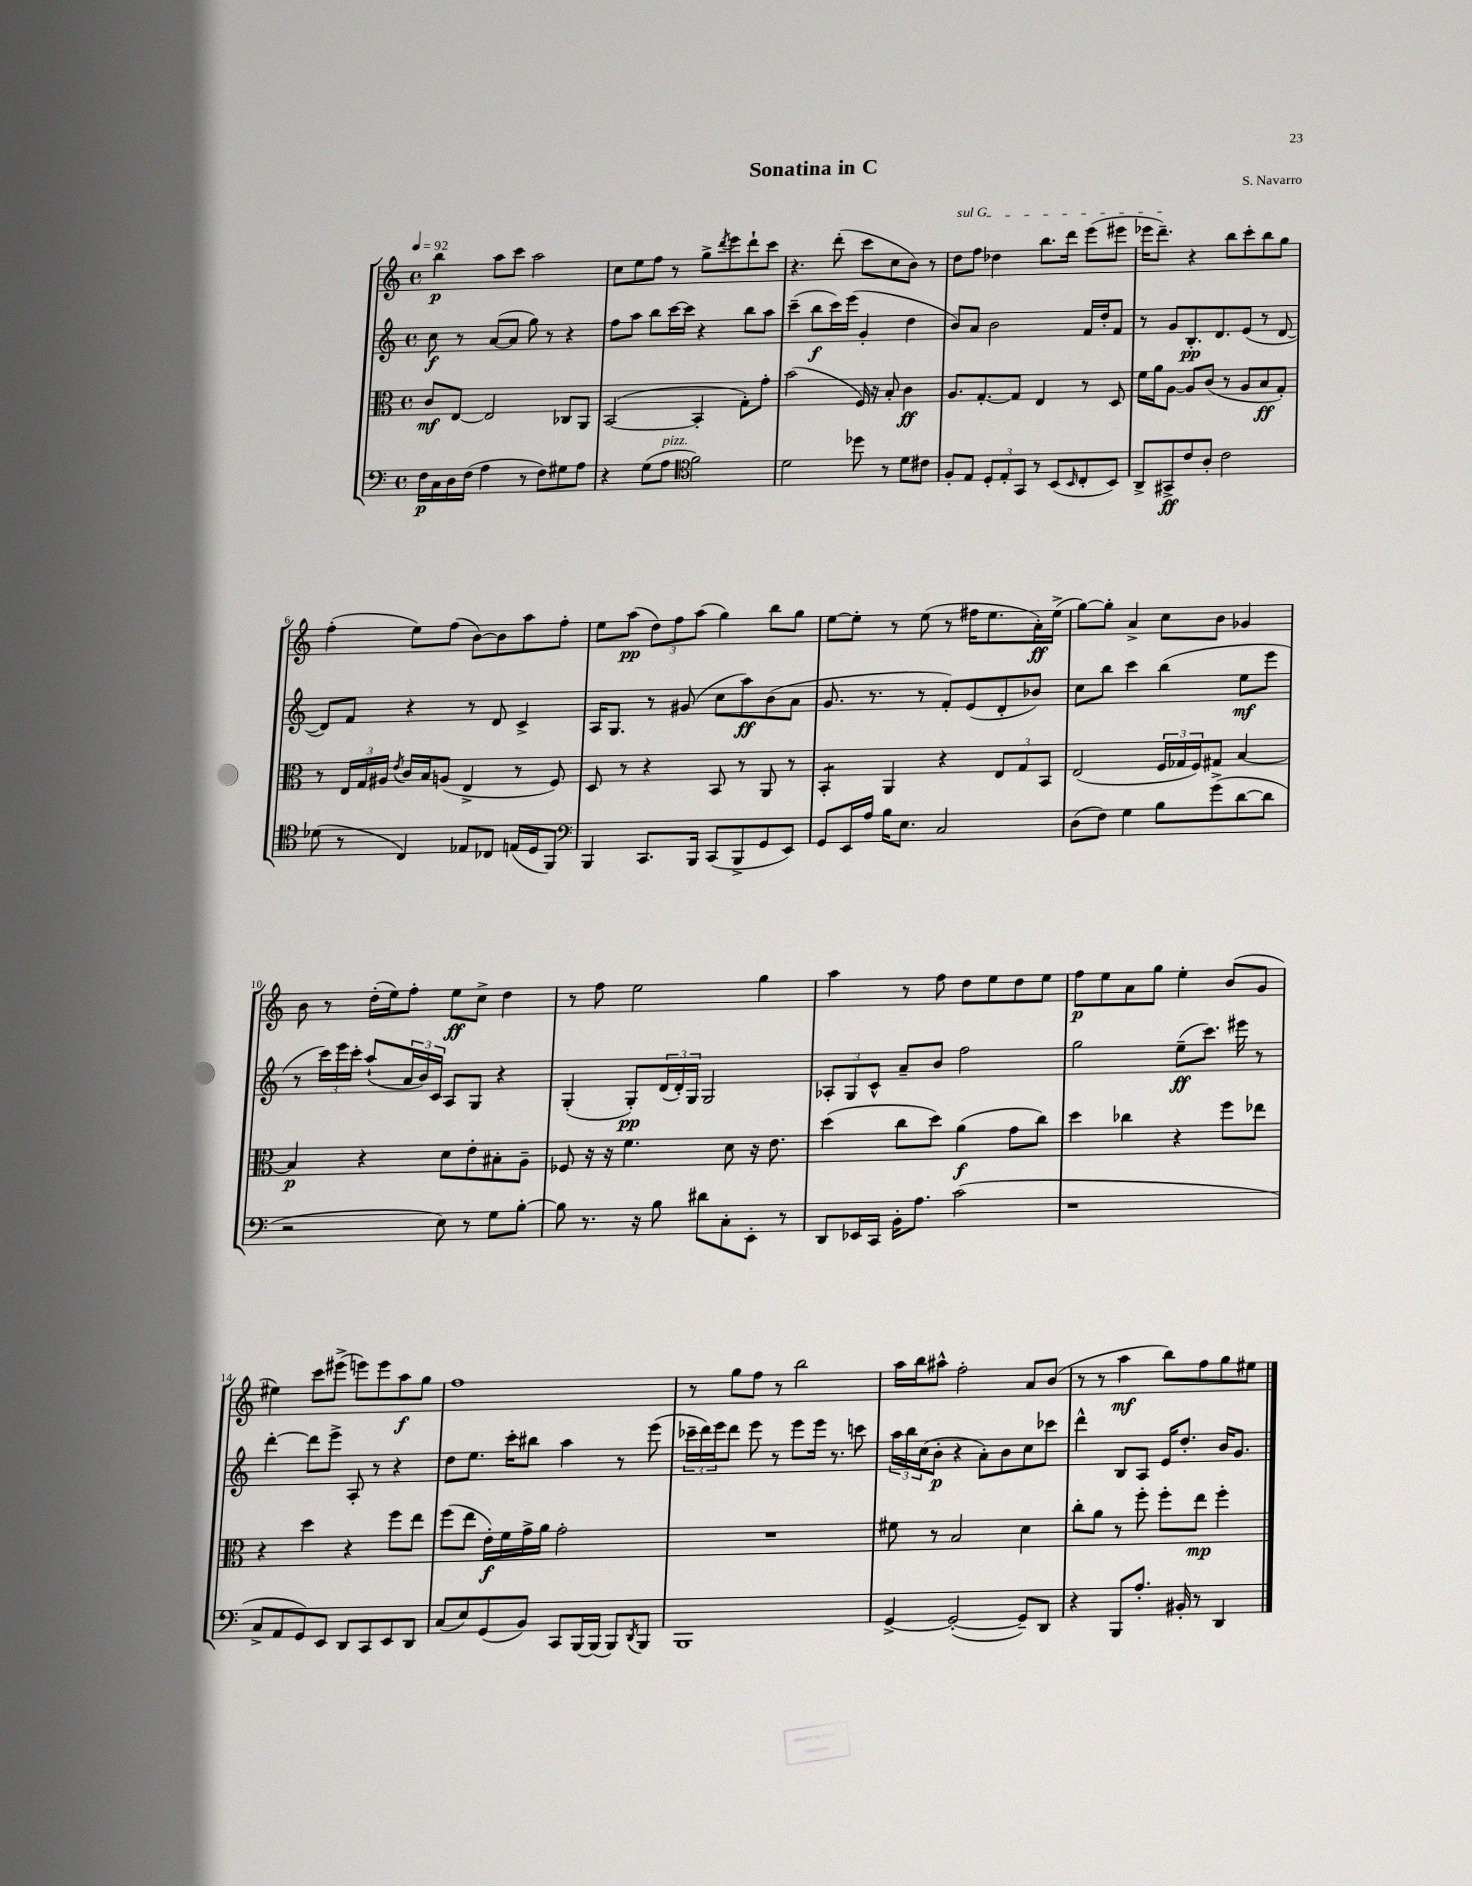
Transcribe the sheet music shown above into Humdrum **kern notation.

**kern	**kern	**kern	**kern
*staff4	*staff3	*staff2	*staff1
*clefF4	*clefC3	*clefG2	*clefG2
*k[]	*k[]	*k[]	*k[]
*M4/4	*M4/4	*M4/4	*M4/4
*met(c)	*met(c)	*met(c)	*met(c)
*MM92	*MM92	*MM92	*MM92
16F	8c	8cc	4bb
16C	.	.	.
16D	[8E	8r	.
(16F	.	.	.
4A	2E]	([8a	8aa
.	.	8a]	8ccc
8r	.	8gg)	2aa
8F)	.	8r	.
8G#	8C-	4r	.
8A	8AA	.	.
=	=	=	=
4r	([2BB	8ff	8cc
.	.	8aa	8ee
(8G	.	8bb	8ff
8A	.	[16ccc	8r
.	.	16ccc]	.
*clefC4	*	*	*
2f)	4BB']	4r	8gg^
.	.	.	8qddd
.	.	.	8eee
.	8G')	8bb	8ddd`
.	8g'	8aa	8ccc
=	=	=	=
2d	(2b	(4ccc~	4.r
.	.	8bb	.
.	.	16ccc)	(8ddd'
.	.	(16eee	.
8dd-	16F)	4g'	8ccc
.	16r	.	.
8r	8B'	.	8cc
8d	4c	4dd	8b)
8c#	.	.	8r
=	=	=	=
8F'	8.A	8b)	8dd
8E	.	8a	8ff
.	[8.G'	.	.
12D'	.	2b	4dd-
12E'	.	.	.
.	8G]	.	.
12GG	.	.	.
8r	4E	.	8.bb
(8BB	.	.	.
.	.	.	16ddd
16qqBB	.	.	.
8C'	8r	16f	(8eee
.	.	16dd'	.
8BB)	8D	8f	8eee#
=	=	=	=
8AA^	16f	8r	16eee-
.	16a	.	8.ddd~)
8GG#^	[8A	8g	.
8c	8A]	8.B'	4r
8A'	(8c	.	.
.	.	8.d	.
2c	8r	.	8bb
.	8A	(8e	8ccc'
.	8B	8r	8bb
.	8G')	[8d	8gg
=	=	=	=
(8d-	8r	8d])	(4ff'
8r	24E	8f	.
.	24G	.	.
.	24A#	.	.
.	8qe	.	.
4C)	16c	4r	8ee)
.	16B	.	.
.	(8A	.	(8ff
8E-	4E^	8r	[8b)
8C-	.	8d	8b]
(16E	8r	4c^	8aa
16D	.	.	.
8FF)	8F)	.	8ff'
=	=	=	=
*clefF4	*	*	*
4BBB	8D	16A	8ee
.	.	8.G	.
.	8r	.	(8aa
8.CC	4r	8r	12dd)
.	.	.	12ff
.	.	(8g#	.
.	.	.	(12aa
16BBB	.	.	.
(8CC	8BB	8cc	4gg)
8BBB^	8r	8aa)	.
8GG	8AA	(8b	8bb
8EE)	8r	8a	8gg
=	=	=	=
8GG	4BB'	8.g	[8ee
16EE	.	.	8ee']
16A	.	8.r	.
16B	4AA	.	8r
8.E	.	.	.
.	.	8r	(8ee
2C	4r	8f')	8r
.	.	(8e	16ff#
.	.	.	8.ee
.	12E	8d'	.
.	12G	.	.
.	.	8b-)	16a')
.	12BB	.	.
.	.	.	(16ee^
=	=	=	=
(8D	(2E	8cc	[8gg)
8F)	.	8bb	8gg']
4G	.	4ccc	4a^
8B	24F	(4bb	8cc
.	24G-	.	.
.	24F)	.	.
(8g^	8G#	.	8b
[8d	[4B	8ee	4g-
8d]	.	8eee	.
=	=	=	=
2r	4B]	8r	8b
.	.	24ccc)	8r
.	.	24eee	.
.	.	24ccc'	.
.	4r	(8aa`	(16dd'
.	.	.	16ee)
.	.	24a	8ff'
.	.	24b)	.
.	.	24c	.
8E)	8d	8A	8ee
8r	8e'	8G	8cc^
8G	8B#'	4r	4dd
[8B'	8A~	.	.
=	=	=	=
8B]	8F-	(4G'	8r
8.r	16r	.	8ff
.	16r	.	.
.	4.f	8G')	2ee
16r	.	.	.
8B	.	(24d	.
.	.	24d')	.
.	.	24G	.
8d#	.	2G	.
8C'	8d	.	.
8EE'	16r	.	4gg
.	8.e	.	.
8r	.	.	.
=	=	=	=
8DD	(4dd	12A-'	4aa
.	.	12G	.
16EE-	.	.	.
.	.	12c^^	.
16CC	.	.	.
16BB'	8cc	8a~	8r
8.A	.	.	.
.	8dd)	8b	8ff
(2c	(4a	2ff	8dd
.	.	.	8ee
.	8g	.	8dd
.	8cc)	.	8ee
=	=	=	=
1r	4dd	2gg	8ff
.	.	.	8ee
.	4cc-	.	8a
.	.	.	8gg
.	4r	(8ee~	4ee'
.	.	8.ccc)	.
.	8ff	.	(8b
.	.	16eee#	.
.	8ee-	8r	8g
=	=	=	=
8C^	4r	[4ddd'	4ee#)
8AA	.	.	.
8GG)	4dd	8ddd]	8ccc
8EE	.	8eee^	(8eee#^
8DD	4r	8A'	8eee)
8CC	.	8r	8eee
8EE	8ff	4r	8aa
8DD	8ee	.	8gg
=	=	=	=
(8C	(8ff	8dd	1ff
8E)	8ee	8.ee	.
(8GG	16e')	.	.
.	16f	16ccc'	.
8BB)	16g^	8bb#	.
.	16a	.	.
8CC	2g'	4aa	.
[16BBB	.	.	.
(16BBB]	.	.	.
8BBB)	.	8r	.
8qDD	.	.	.
8BBB	.	(8eee	.
=	=	=	=
1BBB	1r	24ccc-~	8r
.	.	24ddd)	.
.	.	24eee	.
.	.	8ddd	8gg
.	.	8eee	8ff
.	.	8r	8r
.	.	8eee	2bb
.	.	16eee	.
.	.	8.r	.
.	.	8ccc	.
=	=	=	=
[4GG^	8f#	24aa	16aa
.	.	24bb	.
.	.	.	16bb
.	.	(24cc	.
.	8r	8b'	8aa#^^
(2GG'_	2B	4r	2ff'
.	.	8a')	.
.	.	8b	.
8GG~])	4d	8cc	8a
8DD	.	8ccc-	(8b
=	=	=	=
4r	8cc'	4ddd^^	8r
.	8a	.	8r
8BBB	8r	8B	4aa
8.A'	8ff'	8A	.
.	8ff'	16e	8bb)
16BB#'	.	8.dd'	.
8r	8ee	.	8ff
4DD	4ff'	16b	8gg
.	.	8.g	.
.	.	.	8ee#
==	==	==	==
*-	*-	*-	*-
